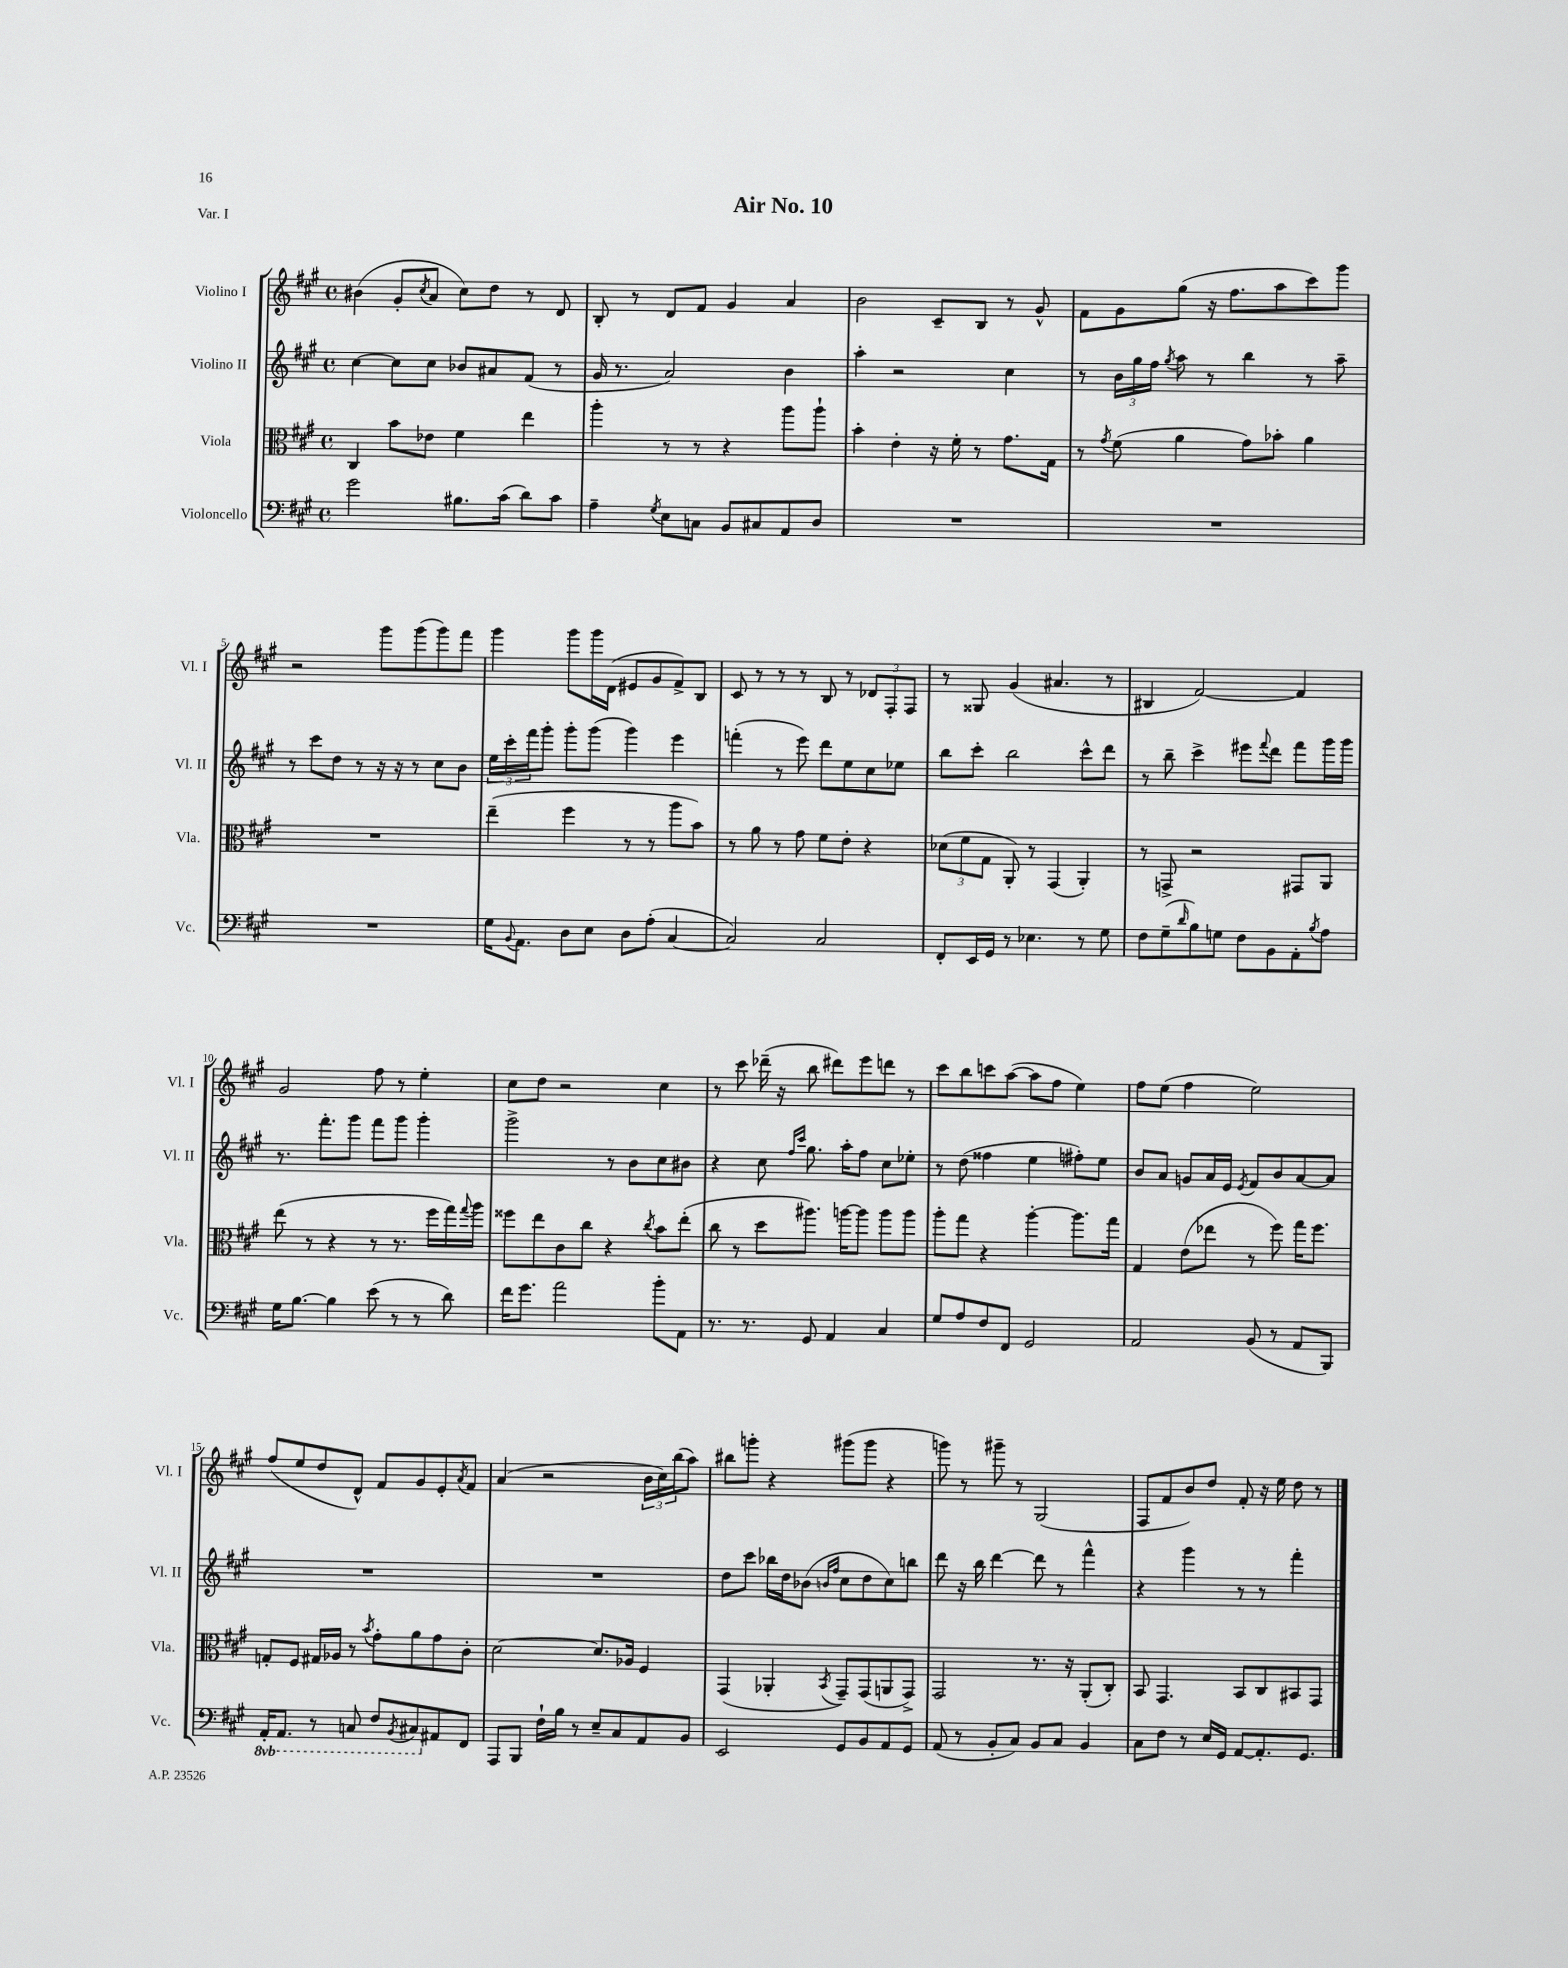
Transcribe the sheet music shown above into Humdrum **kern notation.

**kern	**kern	**kern	**kern
*part4	*part3	*part2	*part1
*staff4	*staff3	*staff2	*staff1
*I"Violoncello	*I"Viola	*I"Violino II	*I"Violino I
*I'Vc.	*I'Vla.	*I'Vl. II	*I'Vl. I
*clefF4	*clefC3	*clefG2	*clefG2
*k[f#c#g#]	*k[f#c#g#]	*k[f#c#g#]	*k[f#c#g#]
*M4/4	*M4/4	*M4/4	*M4/4
*met(c)	*met(c)	*met(c)	*met(c)
=1	=1	=1	=1
2g#\	4C#/	[4cc#\	(4b#X\
.	8b\L	8cc#\L]	8g#'/L
.	.	.	8qcc#/
.	8e-X\J	8cc#\J	8a/J
8.B#X\L	4f#\	8b-X/L	8cc#\L)
.	.	8a#X/	8dd\J
(16c#\Jk	.	.	.
8d\L)	4ee\	(8f#/J	8r
8c#\J	.	8r	8d/
=2	=2	=2	=2
4A~\	4aa'\	16g#/	8B'/
.	.	8.r	.
.	.	.	8r
8qG#/	.	.	.
8E\L	8r	2a/)	8d/L
8Cn\J	8r	.	8f#/J
8BB/L	4r	.	4g#/
8C#X/	.	.	.
8AA/	8aa\L	4b\	4a/
8D/J	8aa`\J	.	.
=3	=3	=3	=3
1r	4b'\	4aa'\	2b\
.	4e'\	2r	.
.	16r	.	8c#~/L
.	16f#'\	.	.
.	8r	.	8B/J
.	8.g#\L	4cc#\	8r
.	.	.	8g#^^/
.	16G#\Jk	.	.
=4	=4	=4	=4
1r	8r	8r	8f#\L
.	8qg#/	.	.
.	(8f#\	24b\LL	8g#\
.	.	24gg#\	.
.	.	24ff#\JJ	.
.	.	8qgg#/	.
.	4a\	8aa\	(8gg#\J
.	.	8r	16r
.	.	.	8.ff#\L
.	8g#\L)	4bb\	.
.	8b-X'\J	.	8aa\
.	4a\	8r	8ccc#\)
.	.	8aa~\	8ggg#\J
!!LO:LB:g=z
=5	=5	=5	=5
1r	1r	8r	2r
.	.	8ccc#\L	.
.	.	8dd\J	.
.	.	8r	.
.	.	16r	8ggg#\L
.	.	16r	.
.	.	8r	(8ggg#\
.	.	8cc#\L	8ggg#\)
.	.	8b\J	8fff#\J
=6	=6	=6	=6
16G#\KL	(4ee~\	24ee\LL	4ggg#\
.	.	24ccc#'\	.
8qqBB/	.	.	.
8.AA\J	.	.	.
.	.	24fff#\J	.
.	.	8ggg#'\J	.
8D\L	4ff#\	8ggg#'\L	8ggg#\L
8E\J	.	(8ggg#\J	16ggg#\L
.	.	.	(16d\JJ
8D\L	8r	4ggg#\)	8e#X/L
(8A'\J	8r	.	8g#/
[4C#/	8aa\L	4eee\	8f#^/)
.	8b\J)	.	8B/J
=7	=7	=7	=7
2C#/])	8r	(4fffn'\	8c#/
.	8a\	.	8r
.	8r	8r	8r
.	8g#\	8eee\)	8r
2C#/	8f#\L	8ddd\L	8B/
.	8e'\J	8ee\	8r
.	4r	8cc#\	12d-X/L
.	.	.	12F#'/
.	.	8ee-X\J	.
.	.	.	12F#/J
=8	=8	=8	=8
8FF#'/L	(12d-X\L	8bb\L	8r
.	12f#\	.	.
16EE/L	.	8ccc#'\J	8G##X/
.	12G#\J	.	.
16GG#/JJ	.	.	.
8r	8AA'/)	2bb\	(4g#/
4.E-X\	8r	.	.
.	(4GG#/	.	4.a#X/
8r	4AA'/)	8ccc#^^\L	.
8G#\	.	8ddd\J	8r
=9	=9	=9	=9
8F#\L	8r	8r	4B#X/
(8G#~\	8GGn^/	8bb~\	.
16qqd/	.	.	.
8B\)	2r	4ccc#^\	[2f#/)
8Gn\J	.	.	.
8F#\L	.	8eee#X\L	.
.	.	8qqfff#/	.
8BB\	.	8ddd\J	.
8AA'\	8GG#X/L	8fff#\L	4f#/]
8qB/	.	.	.
8A\J	8AA/J	16ggg#\L	.
.	.	16ggg#\JJ	.
!!LO:LB:g=z
=10	=10	=10	=10
16G#\KL	(8ee\	8.r	2g#/
[8.B\J	.	.	.
.	8r	.	.
.	.	8.fff#'\L	.
4B\]	4r	.	.
.	.	8ggg#\J	.
(8e\	8r	8fff#\L	8ff#\
8r	8.r	8ggg#\J	8r
8r	.	4ggg#'\	4ee'\
.	16ff#\LL	.	.
8d\)	16gg#\)	.	.
.	8qqgg#/	.	.
.	16aa\JJ	.	.
=11	=11	=11	=11
16f#\KL	8ff##X\L	2ggg#^\	8cc#\L
8.g#\J	.	.	.
.	8ee\	.	8dd\J
2a\	8c#\	.	2r
.	8cc#\J	.	.
.	4r	8r	.
.	.	8b\L	.
.	8qcc#/	.	.
8b'\L	8b\L	8cc#\	4cc#\
8AA\J	(8ee'\J	8b#X\J	.
=12	=12	=12	=12
8.r	8cc#\	4r	8r
.	8r	.	8ccc#\
8.r	.	.	.
.	8dd\L	8cc#\	(16ddd-X~\
.	.	.	16r
.	.	16qqff#/LL	.
.	.	16qqccc#/JJ	.
8GG#/	8.aa#X\J)	8.gg#\	8bb\
4AA/	.	.	8ddd#X\L)
.	[16aan\KL	16aa'\KL	.
.	8aa\J]	8ff#\J	8eee\
4C#/	8aa\L	8cc#\L	8dddn\J
.	8aa\J	8ee-X'\J	8r
=13	=13	=13	=13
8G#/L	8aa'\L	8r	8ccc#\L
8A/	8gg#\J	(8dd\	8bb\
8F#/	4r	4ff##X\	8cccn\
8FF#/J	.	.	([8aa\J
2GG#/	[4aa'\	4ee\	8aa\L]
.	.	.	8ff#\J
.	8.aa\L]	8ff#X'\L)	4ee\)
.	.	8ee\J	.
.	16gg#\Jk	.	.
=14	=14	=14	=14
2AA/	4G#/	8b/L	8ff#\L
.	.	8a/J	(8ee\J
.	(8e\L	8gn/L	4ff#\
.	8ee-X\J	16a/L	.
.	.	16e/JJ	.
.	.	8qe/	.
(8BB/	8r	8f#/L	2ee\)
8r	8ff#\)	8b/	.
8AA/L	16gg#\KL	[8a/	.
.	8.ff#\J	.	.
8BBB/J)	.	8a/J]	.
!!LO:LB:g=z
=15	=15	=15	=15
*8ba	*	*	*
16AAA'/KL	8Gn'/L	1r	(8ff#/L
8.AAA/J	.	.	.
.	8F#/J	.	8ee/
8r	16G#X/LL	.	8dd/
.	16A-X/JJ	.	.
8CCn/	8r	.	8d^^/J)
.	8qb/	.	.
8FF#/L	8g#'\L	.	8f#/L
8qBBB/	.	.	.
8CC#X/	8a\	.	8g#/
*X8ba	*	*	*
8AA#X/	8g#\	.	8e'/
.	.	.	8qa/
8FF#/J	8c#'\J	.	8f#/J
=16	=16	=16	=16
8AAA/L	[2d\	1r	(4a/
8BBB/J	.	.	.
16F#`\LL	.	.	2r
16B\JJ	.	.	.
8r	.	.	.
8E~/L	8.d/L]	.	.
8C#/	.	.	.
.	16A-X/Jk	.	.
8AA/	4F#/	.	24b\LL
.	.	.	24cc#\)
.	.	.	(24bb\J
8BB/J	.	.	8aa\J)
=17	=17	=17	=17
2EE/	(4GG#/	8dd\L	8bb#X\L
.	.	8ccc#\J	8gggn'\J
.	4AA-X'/	16bb-X\LL	4r
.	.	16dd\J	.
.	.	(8b-X\J	.
.	.	16qqbn/LL	.
.	8qBB/	16qqff#/JJ	.
8GG#/L	8GG#~/L)	8cc#\L	(8ggg#X\L
8BB/	(8GG#/	8dd\	8ggg#\J
8AA/	8AAn/	8cc#\)	4r
8GG#/J	8GG#^/J)	8bbn\J	.
=18	=18	=18	=18
(8AA/	2GG#/	8ddd\	8gggn\)
8r	.	16r	8r
.	.	16bb\	.
8BB'/L	.	[4ddd\	8ggg#X~\
8C#/J)	.	.	8r
8BB/L	8.r	8ddd\]	(2G#/
8C#/J	.	8r	.
.	16r	.	.
4BB/	(8AA'/L	4fff#^^\	.
.	8C#'/J)	.	.
=19	=19	=19	=19
8C#\L	8BB/	4r	8F#/L
8F#\J	4.GG#/	.	8f#/
8r	.	4ggg#\	8b/)
16E/LL	.	.	8dd/J
16GG#/JJ	.	.	.
[8AA/L	8BB/L	8r	8f#'/
8.AA'/]	8C#/	8r	16r
.	.	.	16ee\
.	8BB#X/	4fff#'\	8dd\
8.GG#/J	.	.	.
.	8GG#/J	.	8r
==	==	==	==
*-	*-	*-	*-
